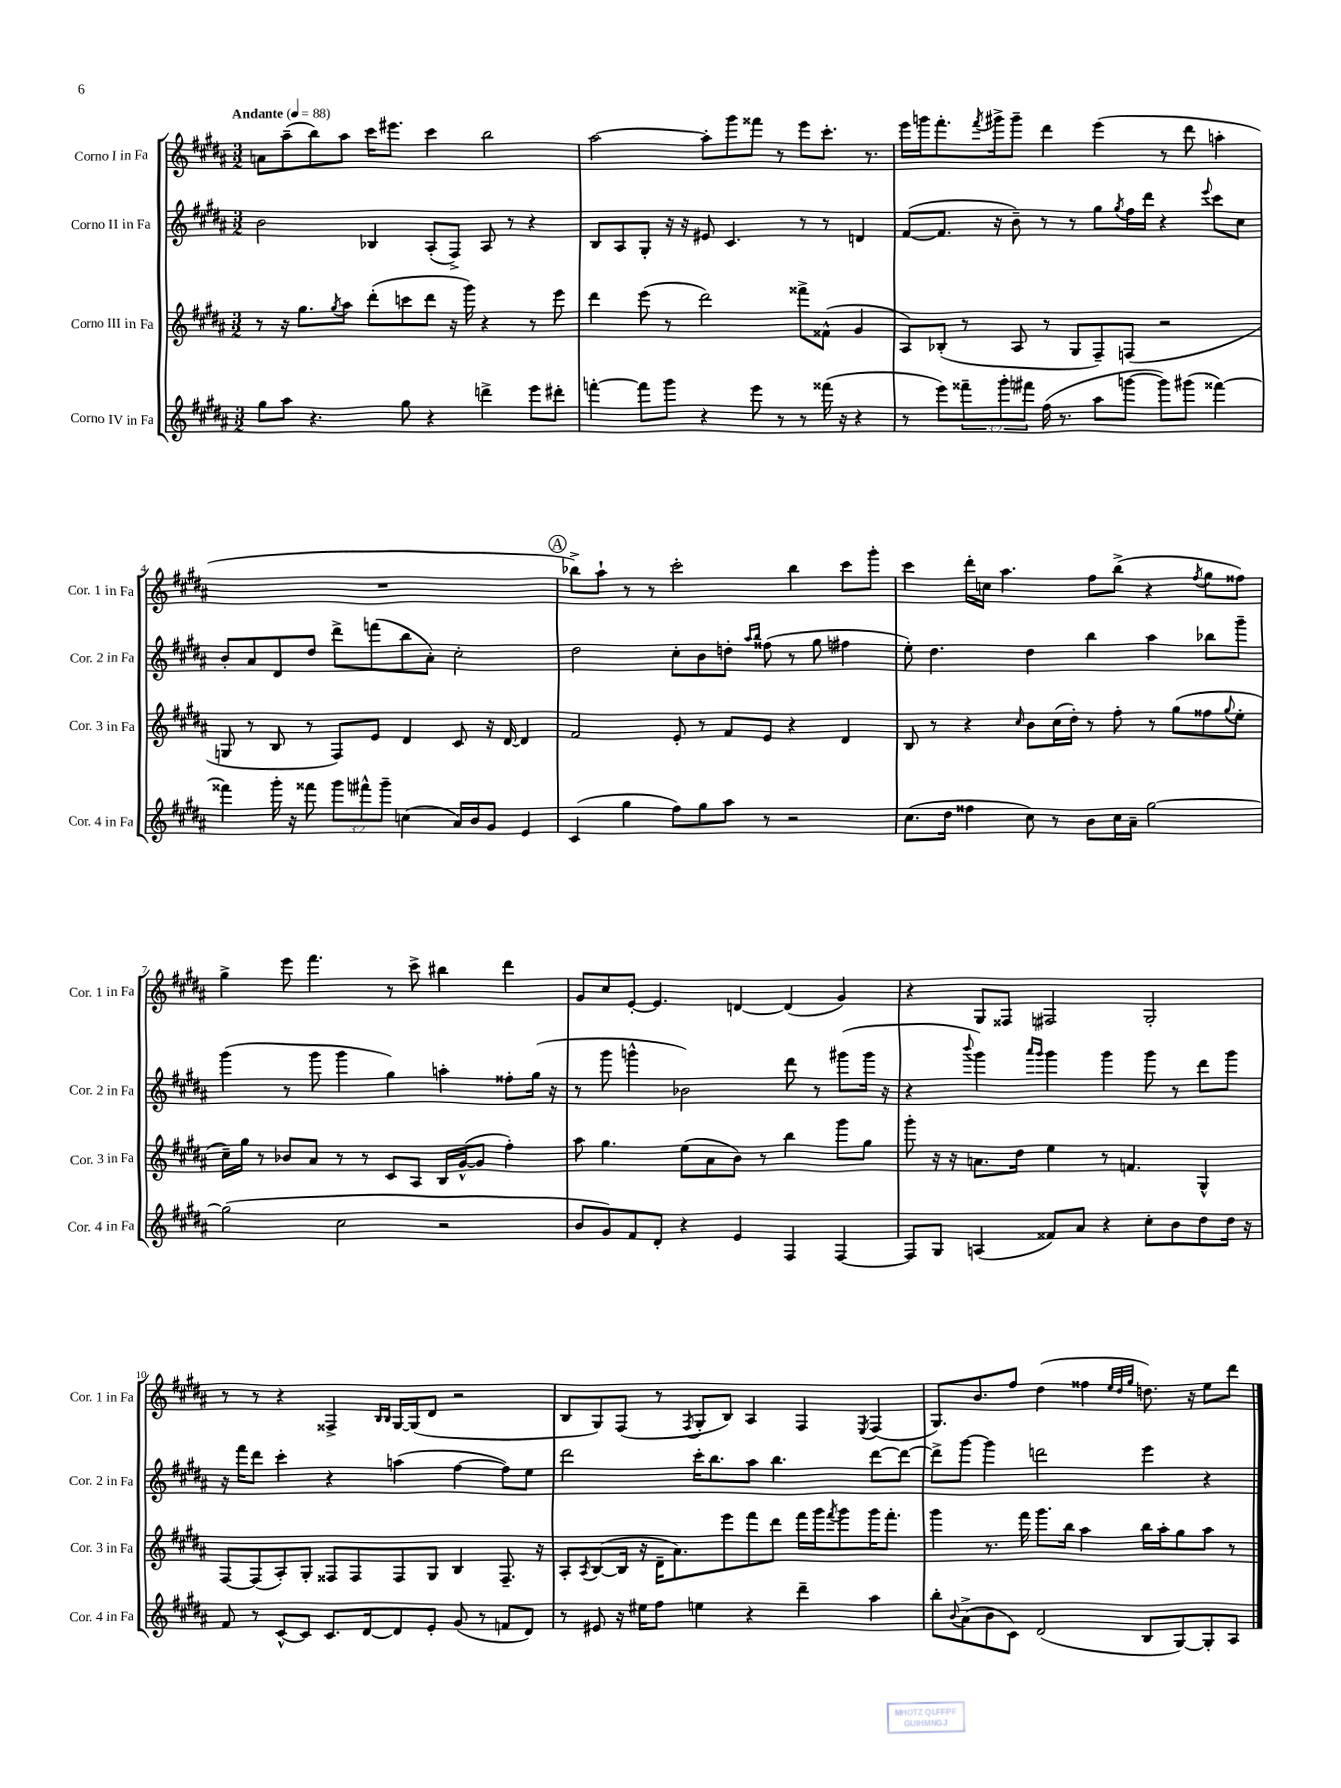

**kern	**kern	**kern	**kern
*staff4	*staff3	*staff2	*staff1
*clefG2	*clefG2	*clefG2	*clefG2
*k[f#c#g#d#a#]	*k[f#c#g#d#a#]	*k[f#c#g#d#a#]	*k[f#c#g#d#a#]
*M3/2	*M3/2	*M3/2	*M3/2
*MM88	*MM88	*MM88	*MM88
8gg#	8r	2b	8a
8aa#	16r	.	(8aa#~
.	8.gg#	.	.
4.r	.	.	8bb)
.	8qgg#	.	.
.	8aa#	.	8aa#
.	(8ddd#'	4B-	16ccc#
.	.	.	8.eee#
8gg#	8ccc	.	.
4r	8ddd#	(8A#'	4ccc#
.	16r	8F#^)	.
.	16ggg#)	.	.
4ddd^	4r	8A#	2bb
.	.	8r	.
8eee	8r	4r	.
8ddd#'	8eee	.	.
=	=	=	=
[4fff'	4ddd#	8B	[2aa#
.	.	8A#	.
8fff]	(8eee	8G#'	.
8ggg#	8r	16r	.
.	.	16r	.
4r	2ddd#)	8e#	8aa#']
.	.	4.c#	8ggg#
8eee	.	.	8fff##
8r	.	.	8r
8r	8fff##^	8r	8eee
(16fff##	(8f##^^	8r	8.ccc#'
16r	.	.	.
4r	4g#	4d	.
.	.	.	8.r
=	=	=	=
8r	8A#)	([8f#	16eee
.	.	.	16ggg
8eee)	(8B-'	8.f#]	8.fff#'
12fff##~	8r	.	.
.	.	.	8qfff#
.	.	16r	16ggg#^
12ggg#'	.	.	.
.	8A#	8b~)	8ggg#~
12fff#	.	.	.
(16ff#	8r	8r	4ddd#
8.r	.	.	.
.	8G#	8r	.
8aa#	8F#~)	8gg#	(4eee
.	.	8qgg#	.
[8ggg	(8F	16ff#	.
.	.	16ddd#	.
8ggg])	2r	4r	8r
(8ggg#	.	.	8ddd#
.	.	8qqeee	.
[4fff##)	.	8ccc#	4aa'
.	.	8cc#	.
=	=	=	=
4fff##]	8G	8b'	1.r
.	8r	8a#	.
16ggg#'	8B	8d#	.
16r	.	.	.
8fff##	8r	8dd#	.
12ggg#	8F#)	8ddd#^	.
12fff#^^	.	.	.
.	8e	(8fff	.
12ggg#~	.	.	.
(4cc	4d#	8bb	.
.	.	8a#')	.
16a#)	8c#	2cc#'	.
16b	.	.	.
8g#	16r	.	.
.	[16d#	.	.
4e	4d#]	.	.
=	=	=	=
(4c#	2f#	2dd#	8bb-^)
.	.	.	8aa#`
4gg#	.	.	8r
.	.	.	8r
8ff#)	8e'	8cc#'	2ccc#'
8gg#	8r	8b	.
8aa#	8f#	8dd'	.
.	.	16qqaa#	.
.	.	16qqbb	.
8r	8e	(8ff##	.
2r	4r	8r	4bb-
.	.	8gg#	.
.	4d#	4ff#	8ccc#
.	.	.	8ggg#'
=	=	=	=
(8.cc#	8B	8ee')	4ccc#
.	8r	4.dd#	.
16dd#	.	.	.
4ff##	4r	.	16ddd#'
.	.	.	16cc
.	.	.	4.aa#
.	16qqcc#	.	.
8cc#)	8b	4dd#	.
8r	(16cc#	.	.
.	16dd#')	.	.
8b	8r	4bb	8ff#
16cc#	8ff#'	.	(8bb^
16a#~	.	.	.
[2gg#	8r	4aa#	4r
.	(8gg#	.	.
.	.	.	8qff#
.	8ff##	8bb-	8gg#
.	8qqgg#	.	.
.	8ee'	8ggg#~	8ff##)
=	=	=	=
(2gg#]	16cc#~)	(4ggg#	4gg#^
.	16gg#	.	.
.	8r	.	.
.	8b-	8r	8eee
.	8a#	8ggg#	4.fff#
2cc#	8r	4ggg#	.
.	8r	.	.
.	8c#	4gg#)	8r
.	8A#	.	8ccc#^
2r	16B	4aa'	4bb#
.	([16g#^^	.	.
.	8g#]	.	.
.	4ff#')	8ff##'	4ddd#
.	.	(16gg#	.
.	.	16r	.
=	=	=	=
8b	8aa#	8r	8g#
8g#)	4.gg#	8ggg#	8cc#
8f#	.	4ggg^^	[8e'
8d#'	.	.	4.e]
4r	(8ee	2b-)	.
.	8a#	.	.
4e	8b)	.	[4d
.	8r	.	.
4F#	4bb	8ddd#	(4d]
.	.	8r	.
[4F#	8ggg#	(8ggg#	4g#)
.	8gg#	16ggg#	.
.	.	16r	.
=	=	=	=
8F#]	8ggg#'	4r	4r
8G#	16r	.	.
.	16r	.	.
.	.	8qqbbb	.
(4A	8.a	4ggg#)	8G#
.	.	.	8F##
.	16dd#	.	.
.	.	16qqaaa#	.
.	.	16qqggg#	.
8f##)	4ee	4ggg#	2F#
8a#	.	.	.
4r	8r	4ggg#	.
.	4.f	.	.
8cc#'	.	8ggg#	2G#'
8b	.	8r	.
8dd#	4G#^^	8ddd#	.
16dd#	.	8ggg#	.
16r	.	.	.
=	=	=	=
8f#	[8F#	16r	8r
.	.	16fff#	.
8r	(8F#]	8ddd#	8r
[8c#^^	8A#')	4ccc#'	4r
8c#]	8G#'	.	.
8.c#	8F##	4r	4F##^
.	8F##	.	.
[16d#	.	.	.
.	.	.	16qqB
.	.	.	16qqB
8d#]	8F##	(4aa	[16G#
.	.	.	(16G#]
8e'	8G#	.	8d#
(8g#	4B	[4ff#	2r
8r	.	.	.
8f	8.F##~	8ff#])	.
8d#)	.	8ee	.
.	16r	.	.
=	=	=	=
8r	8A#'	2ddd#	8B
.	8qA#	.	.
8e#	([8B	.	8G#)
16r	16B]	.	(8F#
16ee#	16r	.	.
8ff#	16d#~	.	8r
.	8.a#)	.	.
.	.	.	8qF#
4ee	.	16ccc#'	8G#'
.	.	8.bb	.
.	8eee	.	8B)
4r	8fff#	8aa#	4A#
.	8ddd#	4.bb	.
4ddd#~	16fff#	.	4F#
.	16ggg#	.	.
.	8qfff#	.	.
.	8ggg#	.	.
.	.	.	8qE
4aa#	16ggg#	[8ddd#	(4F#
.	8.fff#'	.	.
.	.	8ddd#_	.
=	=	=	=
8bb'	4ggg#	8ddd#^]	8.G#)
8qqb	.	.	.
(8a#^	.	[8ggg#	.
.	.	.	8.b
8b	8.r	4ggg#]	.
8c#)	.	.	8ff#
.	16fff#	.	.
(2d#	8.ggg#	2ddd	(4dd#
.	16bb	.	.
.	4aa#	.	4ff##
.	.	.	32qqee
.	.	.	32qqdd#
.	.	.	32qqgg#
8B	16bb	4eee	8.dd)
.	16aa#'	.	.
[8G#)	8gg#	.	.
.	.	.	16r
8G#']	8aa#	4r	8ee
8A#	8r	.	8ddd#
==	==	==	==
*-	*-	*-	*-
